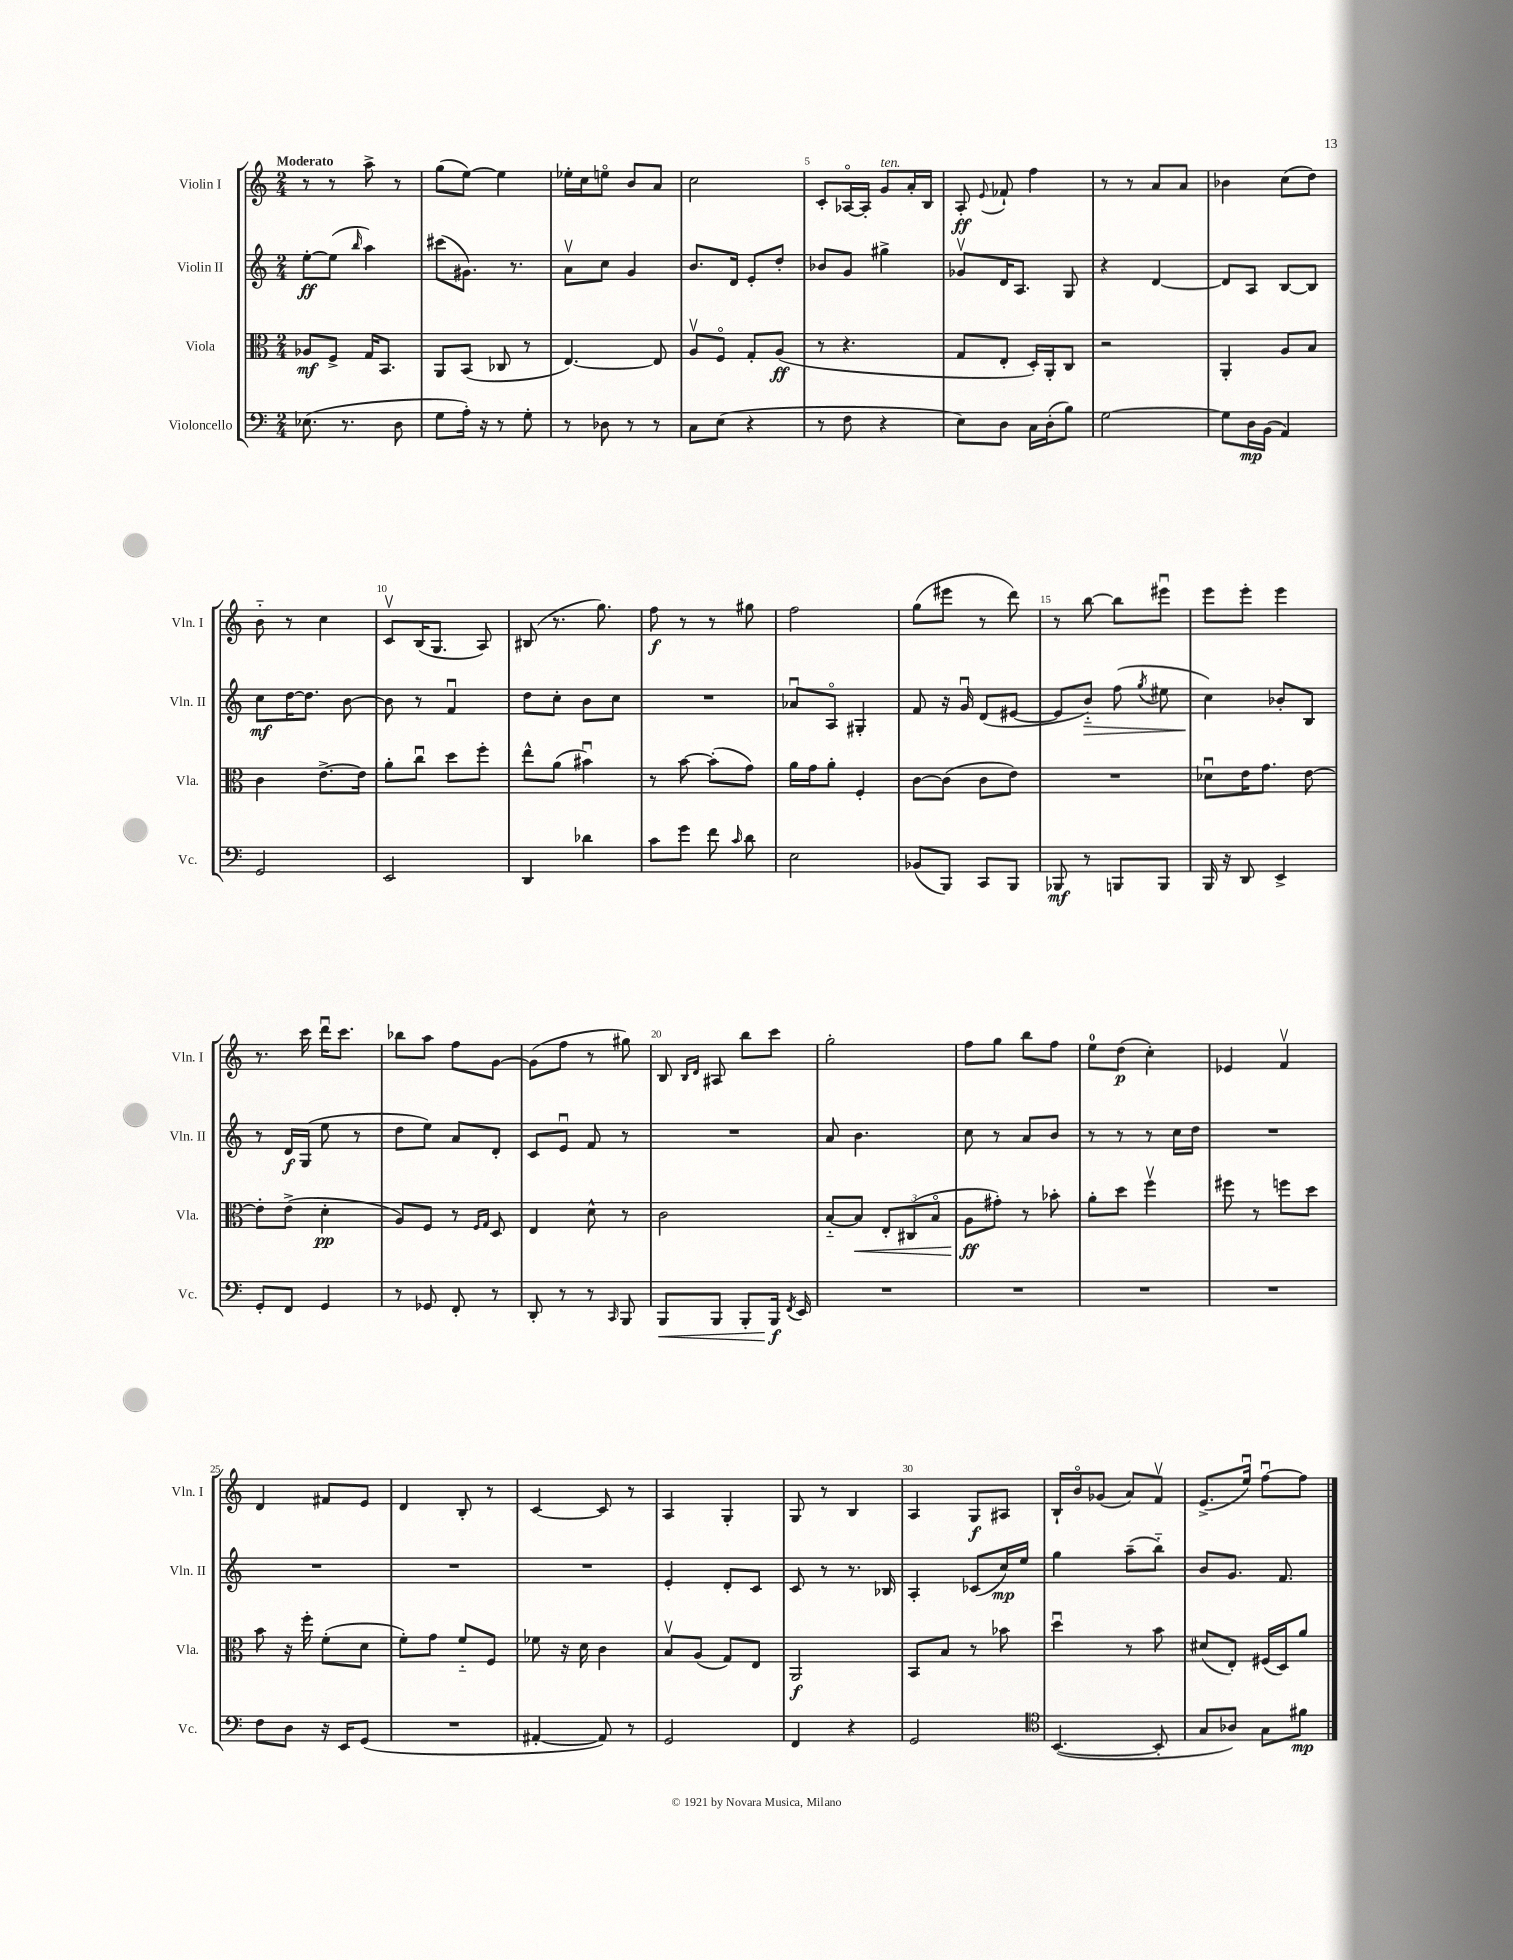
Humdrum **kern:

**kern	**kern	**kern	**kern
*staff4	*staff3	*staff2	*staff1
*clefF4	*clefC3	*clefG2	*clefG2
*k[]	*k[]	*k[]	*k[]
*M2/4	*M2/4	*M2/4	*M2/4
(8.E-	8A-	[8ee'	8r
.	8F^	(8ee]	8r
8.r	.	.	.
.	.	16qqbb	.
.	16G	4aa)	8aa^
.	8.BB	.	.
8D	.	.	8r
=	=	=	=
8G	8AA	(8ccc#	(8gg
16A')	(8BB	8.g#)	[8ee)
16r	.	.	.
8r	8C-	.	4ee]
.	.	8.r	.
8G'	8r	.	.
=	=	=	=
8r	[4.E)	8av	16ee-'
.	.	.	16cc
8D-	.	8cc	8eeo
8r	.	4g	8b
8r	8E]	.	8a
=	=	=	=
8C	8Av	8.b	2cc
(8E	8Fo	.	.
.	.	16d	.
4r	8G'	8e'	.
.	(8A	8dd'	.
=	=	=	=
8r	8r	8b-	8c'
8F	4.r	8g	[16A-o
.	.	.	16A-']
4r	.	4gg#^	8g
.	.	.	16a'
.	.	.	16B
=	=	=	=
8E)	8G	8g-v	8A'
.	.	.	8qqe
8D	8E'	16d	8f-`
.	.	8.A	.
16C	16D')	.	4ff
(16D'	16AA'	.	.
8B)	8C	8G	.
=	=	=	=
[2G	2r	4r	8r
.	.	.	8r
.	.	[4d	8a
.	.	.	8a
=	=	=	=
8G]	4AA'	8d]	4b-
16D	.	8A	.
(16BB	.	.	.
4AA)	8A	[8B	(8cc
.	8B	8B]	8dd)
=	=	=	=
2GG	4c	8cc	8b'~
.	.	[16dd	8r
.	.	8.dd]	.
.	[8.e^	.	4cc
.	.	[8b	.
.	16e]	.	.
=	=	=	=
2EE	8a'	8b]	8cv
.	8ccu	8r	(16B
.	.	.	8.G
.	8dd	4fu	.
.	8ff'	.	8A)
=	=	=	=
4DD	8ee^^	8dd	(8B#
.	(8a	8cc'	8.r
4d-	4b#u)	8b	.
.	.	.	8.gg)
.	.	8cc	.
=	=	=	=
8c	8r	2r	8ff
8g	[8b	.	8r
8f	(8b']	.	8r
16qqc	.	.	.
8d	8g)	.	8gg#
=	=	=	=
2E	16a	8a-u	2ff
.	16g	.	.
.	8a'	8Ao	.
.	4F'	4G#'	.
=	=	=	=
(8BB-	[8c	8f	(8gg
8BBB)	(8c]	16r	8eee#
.	.	16gu	.
8CC	8c	(8d	8r
8BBB	8e)	[8e#	8ddd)
=	=	=	=
8BBB-	2r	8e#]	8r
8r	.	8b'~)	[8bb
8BBB	.	(8ff	8bb]
.	.	8qgg	.
8BBB	.	8ee#	8eee#u
=	=	=	=
16BBB	8d-u	4cc)	8eee
16r	.	.	.
8DD	16e	.	8eee'
.	8.g	.	.
4EE^	.	8b-'	4eee
.	[8e	8B	.
=	=	=	=
8GG'	8e']	8r	8.r
8FF	(8e^	16d	.
.	.	(16G	16ccc
4GG	4d'	8ee	16dddu
.	.	.	8.ccc
.	.	8r	.
=	=	=	=
8r	8A)	8dd	8bb-
8GG-	8F	8ee)	8aa
8FF'	8r	8a	8ff
.	16qqF	.	.
.	16qqG	.	.
8r	8D	8d'	[8g
=	=	=	=
8DD'	4E	8c	(8g]
8r	.	8eu	8ff
8r	8d^^	8f	8r
16qqCC	.	.	.
8BBB	8r	8r	8gg#)
=	=	=	=
8BBB	2c	2r	8B
.	.	.	16qqB
.	.	.	16qqd
8BBB	.	.	8A#
8BBB'	.	.	8bb
16BBB	.	.	8ccc
8qFF	.	.	.
16EE	.	.	.
=	=	=	=
2r	[8B'~	8a	2gg'
.	8B]	4.b	.
.	12E'	.	.
.	(12C#	.	.
.	12Bo	.	.
=	=	=	=
2r	8A	8cc	8ff
.	8g#')	8r	8gg
.	8r	8a	8bb
.	8b-'	8b	8ff
=	=	=	=
2r	8a'	8r	8ee
.	8dd	8r	(8dd
.	4ffv	8r	4cc')
.	.	16cc	.
.	.	16dd	.
=	=	=	=
2r	8ff#	2r	4e-
.	8r	.	.
.	8ff	.	4fv
.	8dd	.	.
=	=	=	=
8F	8b	2r	4d
8D	16r	.	.
.	16ff'	.	.
16r	(8f'	.	8f#
16EE	.	.	.
(8GG	8d	.	8e
=	=	=	=
2r	8f')	2r	4d
.	8g	.	.
.	8f'~	.	8B'
.	8F	.	8r
=	=	=	=
[4AA#'	8f-	2r	[4c
.	16r	.	.
.	16d	.	.
8AA#])	4c	.	8c]
8r	.	.	8r
=	=	=	=
2GG	8Bv	4e'	4A
.	(8A	.	.
.	8G)	8d'	4G'
.	8E	8c	.
=	=	=	=
4FF	2AA	8c	8G
.	.	8r	8r
4r	.	8.r	4B
.	.	16B-	.
=	=	=	=
2GG	8BB	4A'	4A
.	8B	.	.
.	8r	(8c-	8G
.	8b-	16cc)	8A#
.	.	16ee	.
=	=	=	=
*clefC4	*	*	*
([4.BB	4ddu	4gg	16B`
.	.	.	16bo
.	.	.	(8g-
.	8r	(8aa~	8a)
8BB']	8b	8bb'~)	8fv
=	=	=	=
8G	(8d#	8b	(8.e^
8A-)	8E')	8.g	.
.	.	.	16eeu)
8G	(16F#	.	[8ffu
.	16D)	8.f	.
8f#	8a	.	8ff]
==	==	==	==
*-	*-	*-	*-
